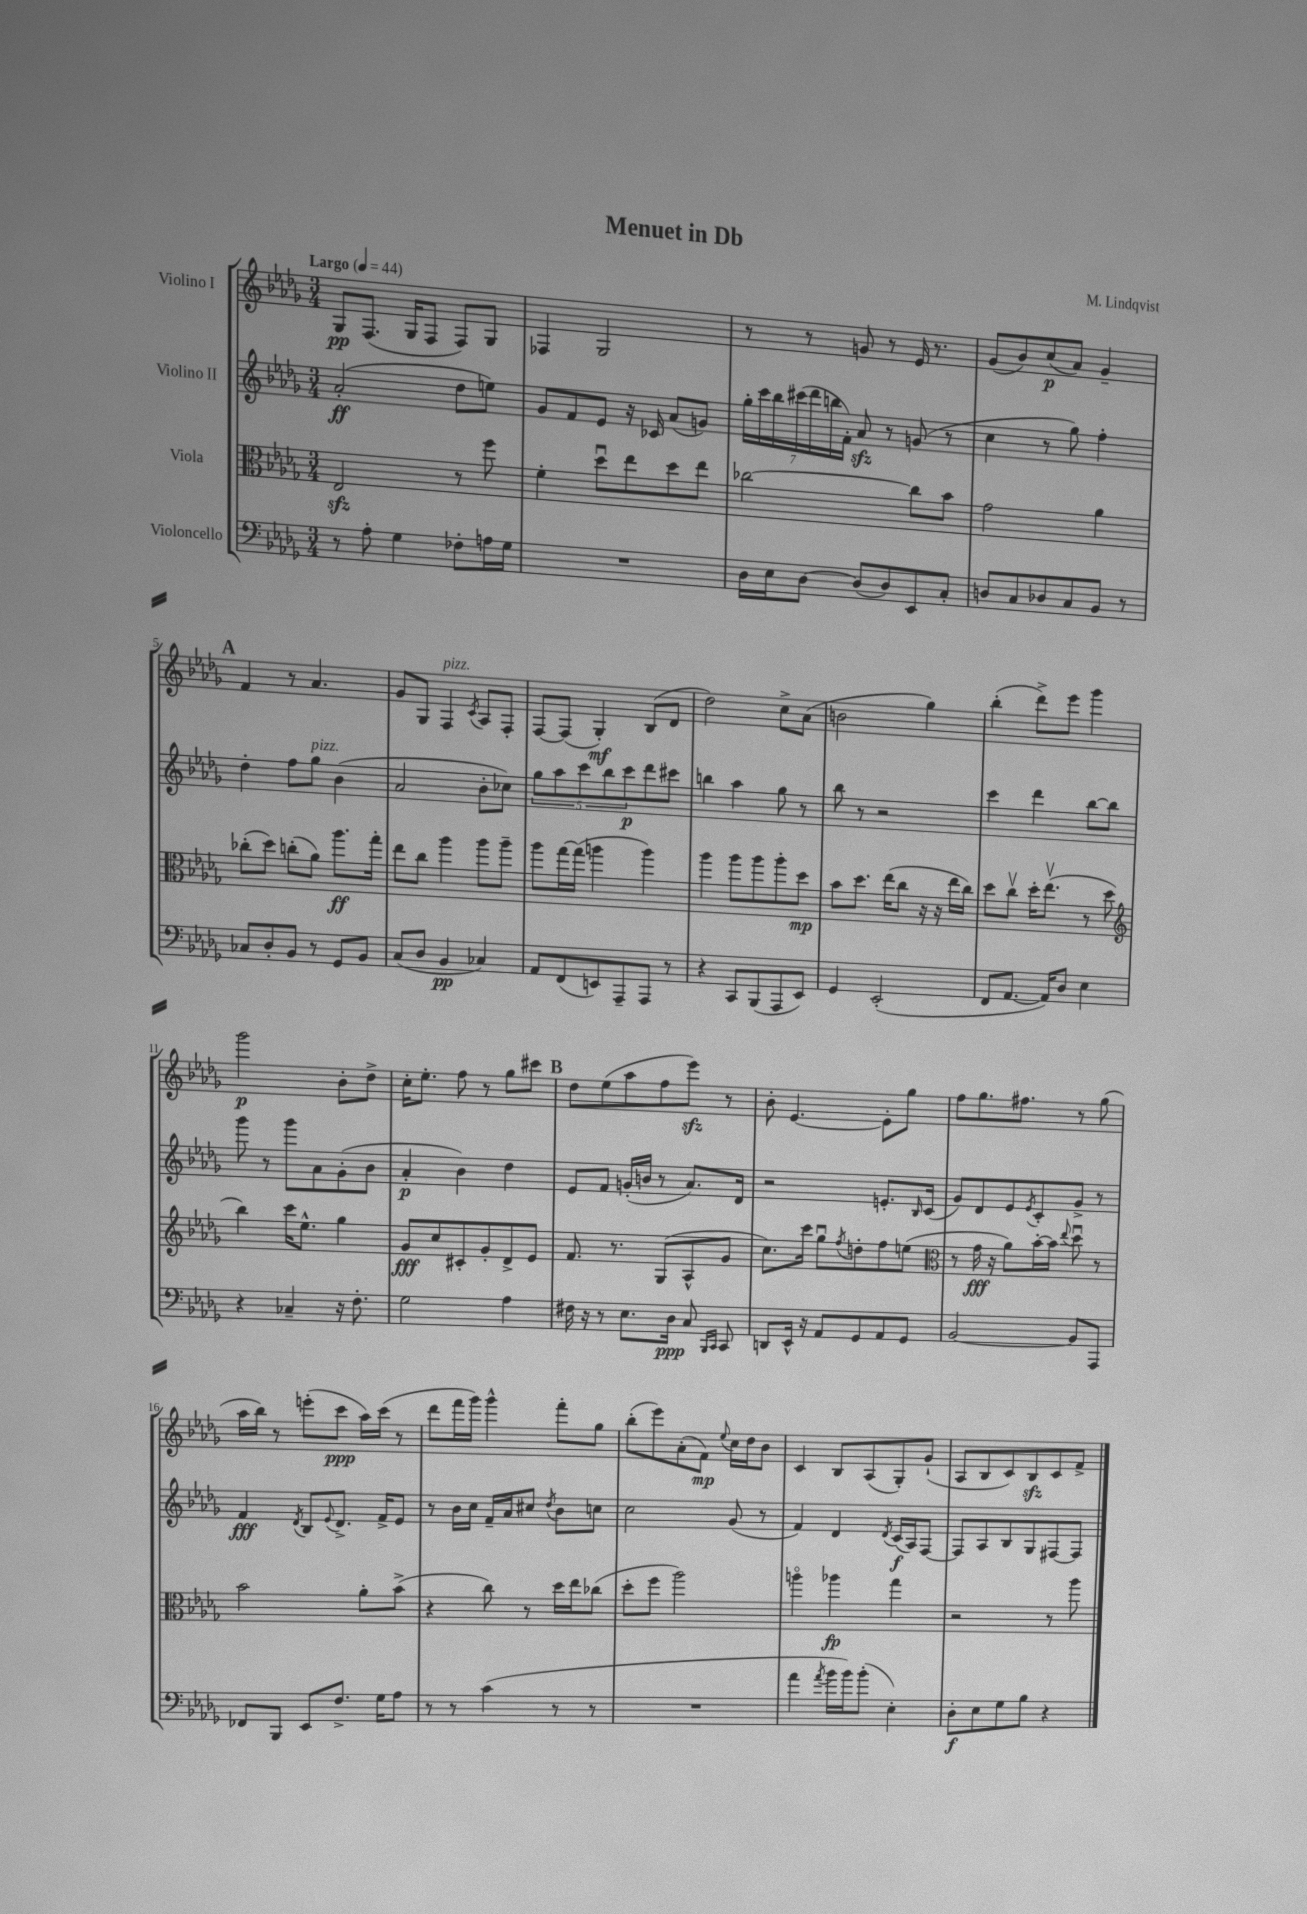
\header { title = "Menuet in Db" composer = "M. Lindqvist" }
<<
\new StaffGroup <<
\new Staff = "s0" \with { instrumentName = "Violino I" } {
    \clef treble \key des \major \numericTimeSignature \time 3/4 \tempo "Largo" 4 = 44
    ges8\pp f8.( ges16 f8 f8) ges8 |
    fes4 ges2 |
    r8 r8 g'8 r8 ees'16 r8. |
    ges'8( bes'8) c''8\p( aes'8) ges'4-- |
    \mark \markup { \bold "A" } f'4 r8 aes'4. |
    ges'8 ges8 f4^\markup { \italic "pizz." } \acciaccatura { c'8 } aes8 f8-. |
    f8~ f8( ges4-.\mf) bes8( des'8 |
    des''2) c''8-> aes'8( |
    b'2 ges''4) |
    bes''4-.( des'''8->) ees'''8 ges'''4 |
    ges'''2\p bes'8-. des''8-> |
    c''16-. ees''8.-. f''8 r8 ges''8 cis'''8 |
    \mark \markup { \bold "B" } des''8 ees''8( aes''8 f''8 ees'''8\sfz) r8 |
    bes'8-. ees'4.~ ees'8-. ges''8 |
    f''8 ges''8. fis''8. r8 ges''8( |
    aes''16 bes''16) r8 e'''8-.( c'''8\ppp aes''16) c'''16( r8 |
    des'''8 f'''16 ges'''16) ges'''4-^ f'''8-. ges''8 |
    bes''8-.( ees'''8) aes'8-.( f'8\mp) \appoggiatura { ees''8 } c''16 des''16 bes'8 |
    c'4 bes8 aes8( ges8-.) ges'8-!( |
    aes8 bes8 c'8) bes8\sfz c'8 f'8-> \bar "|." |
}
\new Staff = "s1" \with { instrumentName = "Violino II" } {
    \clef treble \key des \major \numericTimeSignature \time 3/4
    aes'2-.\ff( des''8 e''8) |
    ges'8 f'8 ees'8 r16 ces'16 aes'8( g'8) |
    \tuplet 7/4 { ges''16-. c'''16 bes''16 cis'''16( des'''16 b''16 f'16-.) } aes'8\sfz r8 g'8( r8 |
    c''4 r8 ges''8) f''4-. |
    \mark \markup { \bold "A" } des''4-. f''8 ges''8^\markup { \italic "pizz." } bes'4( |
    aes'2 bes'8-. ces''8) |
    \tuplet 5/4 { ges''8 aes''8 c'''8 bes''8 c'''8\p } des'''8 cis'''8 |
    b''4 aes''4 ges''8 r8 |
    bes''8 r8 r2 |
    c'''4 des'''4 bes''8~ bes''8 |
    ges'''8 r8 ges'''8 aes'8 ges'8-.( bes'8 |
    aes'4-.\p bes'4) des''4 |
    \mark \markup { \bold "B" } ees'8 f'8 g'16-.( b'16 r8 aes'8.) des'16 |
    r2 e'8.-. \grace { bes16 } c'16( |
    ges'8) des'8 ees'8 \acciaccatura { ees'8 } c'8-. ges'8-> r8 |
    f'4\fff \acciaccatura { des'8 } bes8 \appoggiatura { ees'8 } des'8.-> f'16-> ees'8 |
    r8 bes'16 c''16 f'16-- aes'16 cis''8 \acciaccatura { des''8 } bes'8 c''8 |
    c''2 ges'8( r8 |
    f'4) des'4 \acciaccatura { des'8 } c'16\f( aes16) f8~ |
    f8 aes8 bes8 ges8 fis8~ fis8 \bar "|." |
}
\new Staff = "s2" \with { instrumentName = "Viola" } {
    \clef alto \key des \major \numericTimeSignature \time 3/4
    ees2\sfz r8 f''8 |
    f'4-. des''8\downbow ees''8 des''8 ees''8 |
    ces''2~ ces''8 bes'8 |
    ges'2 aes'4 |
    \mark \markup { \bold "A" } ces''8-.( des''8) c''8-.( aes'8) aes''8.\ff ges''16-. |
    ees''8 c''8 aes''4 aes''8 aes''8-- |
    aes''8 ges''16~ ges''16( a''4 a''4) |
    aes''4 aes''8 aes''8 aes''8-. des''8\mp |
    bes'8 des''8. ees''16( c''8 r16 r16 ees''16 c''16) |
    des''8 c''8\upbow des''16-. ees''8.\upbow( r8 des''8 |
    \clef treble bes''4) c'''16 ees''8.-^ ges''4 |
    ges'8\fff c''8 cis'8-. ges'8-. des'8-> ees'8 |
    \mark \markup { \bold "B" } f'8. r8. ges8( aes8-^ ges'8 |
    c''8.) c'''16 ges''8\downbow \acciaccatura { f''8 } d''8-. f''8 e''8( |
    \clef alto r8 ges'16\fff r16 aes'8) bes'16~-. bes'16 \appoggiatura { ees''8 } des''8\downbow r8 |
    bes'2 aes'8-. bes'8->( |
    r4 c''8) r8 des''16 ees''16 ces''8( |
    des''8-. f''8 aes''2) |
    a''4\flageolet aes''4\fp ges''4 |
    r2 r8 aes''8 \bar "|." |
}
\new Staff = "s3" \with { instrumentName = "Violoncello" } {
    \clef bass \key des \major \numericTimeSignature \time 3/4
    r8 aes8-. ges4 fes8-. a16 ges16 |
    R2. |
    des16 ees16 des8~ des8( des8) ees,8 c8-. |
    d8 c8 des8 c8 bes,8 r8 |
    \mark \markup { \bold "A" } ces8 des8-. bes,8 r8 ges,8 bes,8 |
    c8( des8 bes,4\pp ces4) |
    aes,8 f,8( e,8) aes,,8-- aes,,8 r8 |
    r4 c,8 bes,,8( aes,,8 ees,8) |
    ges,4 ees,2-.( |
    f,8 aes,8.~ aes,16) des8 ees4 |
    r4 ces4-- r16 f8.-. |
    ges2 aes4 |
    \mark \markup { \bold "B" } fis16 r16 r8 ees8. des16\ppp c8 \grace { bes,,16 c,16 } c,8 |
    d,8 ees,16-^ r16 aes,8 ges,8 aes,8 ges,8 |
    bes,2~ bes,8 aes,,8 |
    fes,8 bes,,8 ees,8 f8.-> ges16 aes8 |
    r8 r8 c'4( r8 r8 |
    R2. |
    aes'4 \acciaccatura { aes'8 } bes'16 bes'16) bes'8-.( ees4-.) |
    des8-.\f ees8 ges8 bes8 r4 \bar "|." |
}
>>
>>
